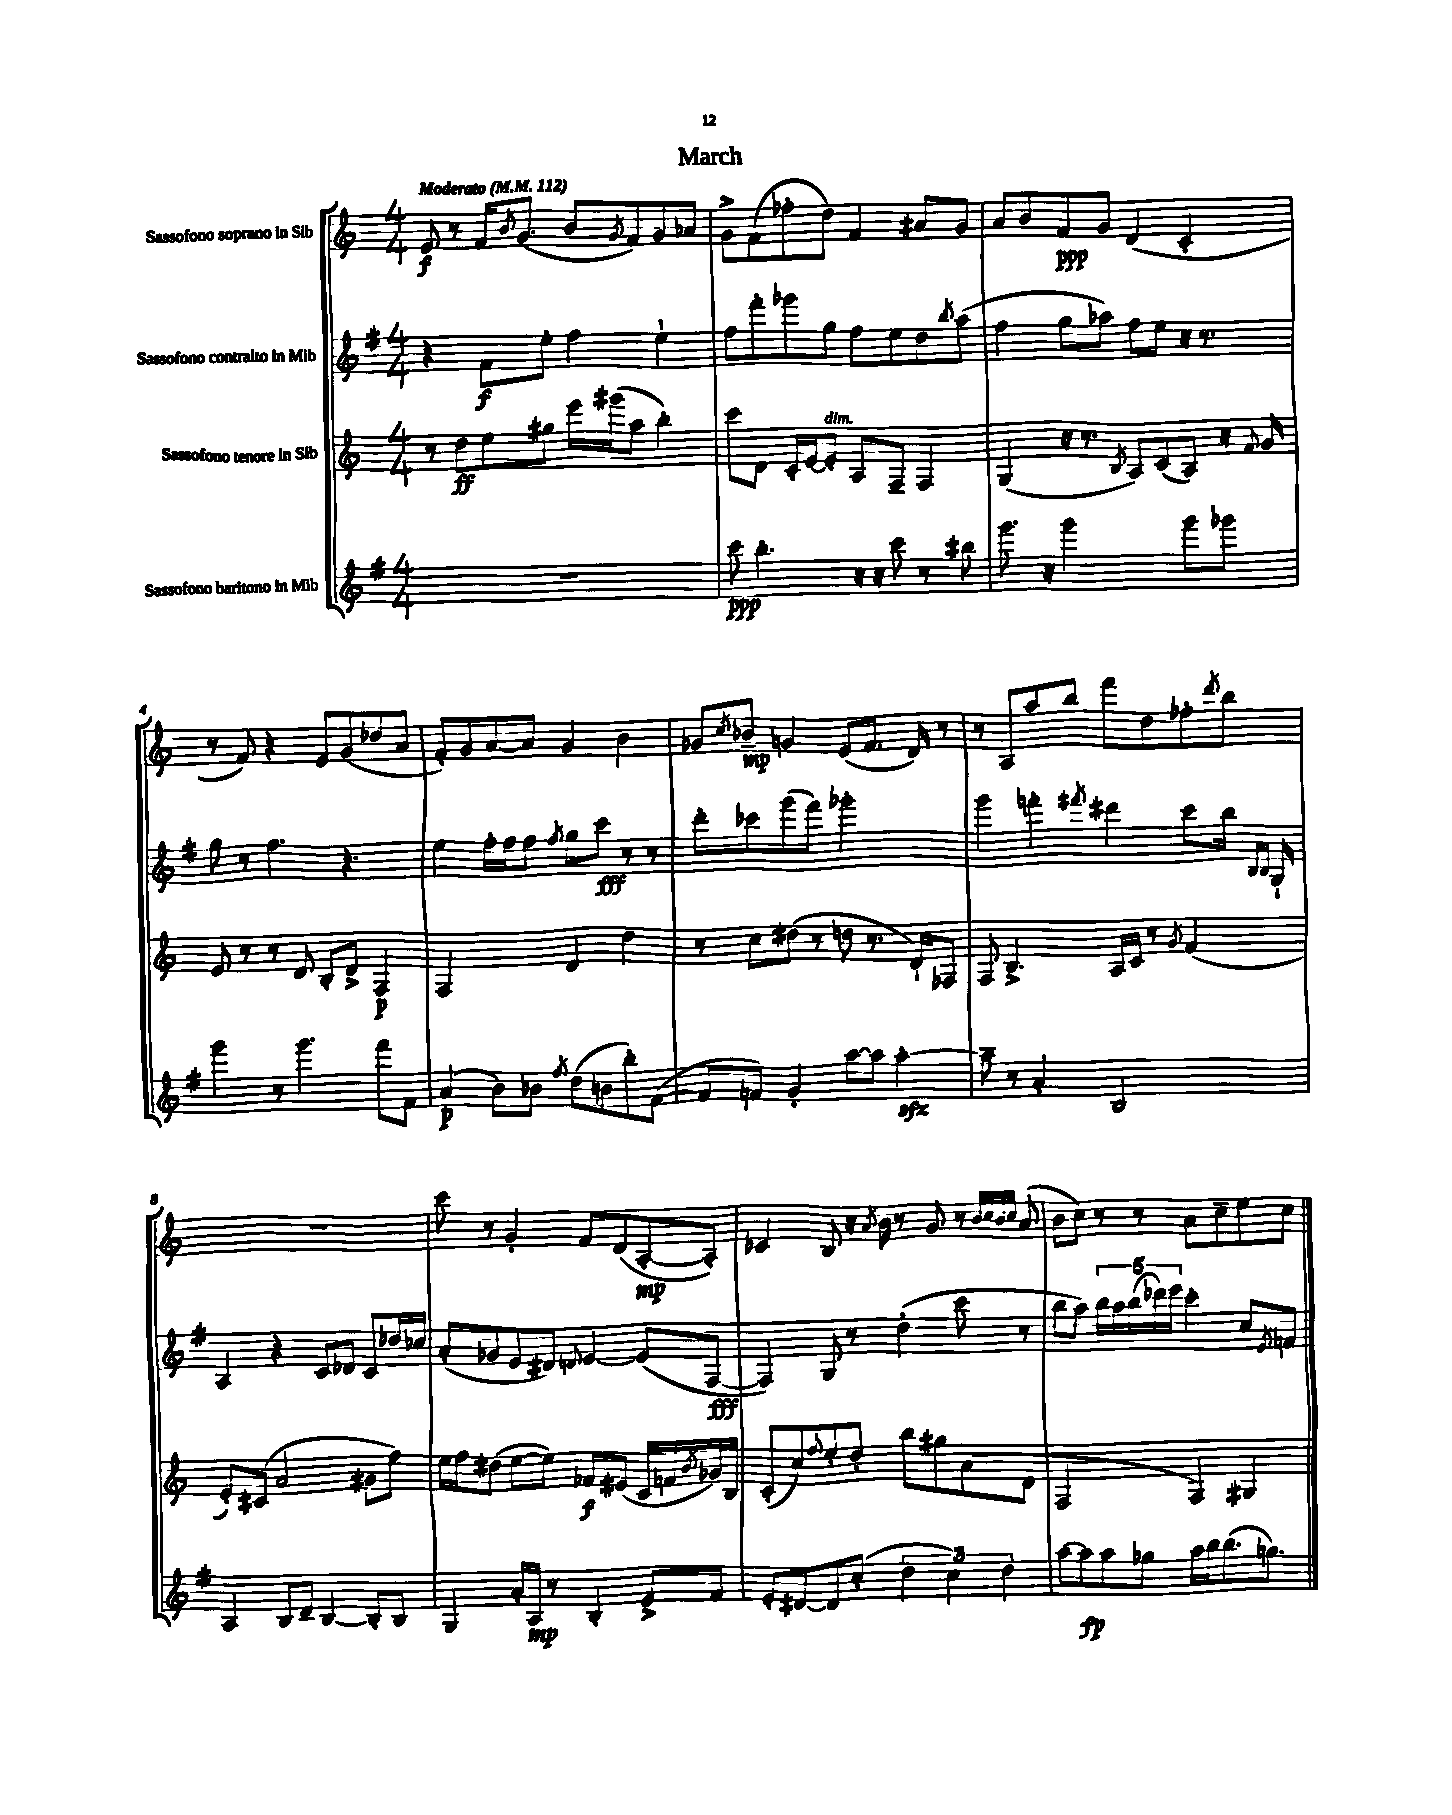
\header { title = "March" }
<<
\new StaffGroup <<
\new Staff = "s0" \with { instrumentName = "Sassofono soprano in Sib" } {
    \clef treble \key c \major \numericTimeSignature \time 4/4 \tempo "Moderato" 4 = 112
    e'8\f r8 f'16 \acciaccatura { b'8 } g'8.( b'8 \acciaccatura { g'8 } f'8) g'8 aes'8 |
    g'8-> f'8( fes''8-. d''8) f'4 ais'8 g'8 |
    a'8 b'8 f'8\ppp g'8 d'4( c'4-. |
    r8 f'8) r4 e'8 g'8( des''8 a'8 |
    f'8-.) g'8 a'8~ a'8 g'4 b'4 |
    ges'8 \acciaccatura { c''8 } bes'8--\mp g'4 e'8( f'8. d'16) r8 |
    r8 a8 a''8 b''8 f'''8 d''8 fes''8-. \acciaccatura { d'''8 } b''8 |
    R1 |
    c'''8 r8 g'4-. f'8 d'8( a8~-.\mp a8-.) |
    ces'4 b8 r16 \acciaccatura { a'8 } b'16 r8 g'8 r8 \grace { b'32 c''32 b'32 c''32 } a'8( |
    b'8 c''8) r8 r8 a'8 c''8-- e''8 c''8 \bar "|." |
}
\new Staff = "s1" \with { instrumentName = "Sassofono contralto in Mib" } {
    \clef treble \key g \major \numericTimeSignature \time 4/4
    r4 fis'8\f e''8-. fis''4 e''4-! |
    fis''8 fis'''8-. ges'''8 g''8 fis''8 e''8 d''8 \acciaccatura { b''8 } a''8( |
    fis''4 g''8 aes''8) fis''8 e''8 r16 r8. |
    g''8 r8 fis''4. r4. |
    e''4 fis''16-. fis''16 fis''8 \acciaccatura { fis''8 } g''8 c'''8\fff r8 r8 |
    d'''8-. ces'''8 g'''8( fis'''8) ges'''2-. |
    g'''4 f'''4-. \acciaccatura { fis'''8 } dis'''4 c'''8 b''16 \grace { b16 b16 } g16-! |
    a4 r4 c'8 des'8 c'8 des''16 ces''16 |
    a'8-.( ges'8 e'8 dis'8) \appoggiatura { d'8 } e'4~ e'8( fis8~\fff |
    fis4) g8 r8 d''4-.( c'''8 r8 |
    b''8 a''8) \tuplet 5/4 { b''16 a''16 b''16( des'''16) e'''16 } c'''4-. c''8 \acciaccatura { e'8 } f'8 \bar "|." |
}
\new Staff = "s2" \with { instrumentName = "Sassofono tenore in Sib" } {
    \clef treble \key c \major \numericTimeSignature \time 4/4
    r8 d''8\ff e''8 gis''8 e'''16 gis'''16( a''8 b''4-.) |
    c'''8 d'8 c'16-. e'16~ e'8-.^\markup { \italic "dim." } a8 f8-- f4 |
    g4( r16 r8. \acciaccatura { b8 } a8) c'8( a8) r16 \appoggiatura { f'8 } g'16 |
    e'8 r8 r8 d'8 b8-. d'8-> f4\p |
    f2 d'4 d''4 |
    r8 c''8 dis''8( r8 d''8 r8. d'16-!) fes8 |
    f8 b4.-> a16 c'16 r8 \acciaccatura { g'8 } f'4( |
    e'8-.) cis'8( a'2 gis'8 f''8) |
    e''16 f''16 dis''8( e''8~ e''8) fes'8\f eis'8( c'16 f'16 \acciaccatura { b'8 } ges'16) b16 |
    c'8-.( c''8) \appoggiatura { f''8 } e''8-. d''8-. b''8 gis''8 a'8( d'8 |
    f2 f4) gis4 \bar "|." |
}
\new Staff = "s3" \with { instrumentName = "Sassofono baritono in Mib" } {
    \clef treble \key g \major \numericTimeSignature \time 4/4
    R1 |
    c'''8\ppp b''4.-. r16 r16 c'''8 r8 bis''8 |
    g'''8. r16 g'''2 g'''8 ges'''8 |
    g'''4 r8 g'''4. fis'''8 fis'8 |
    a'4\p( b'8) bes'8 \acciaccatura { fis''8 } d''8( b'8 b''8-.) fis'8~( |
    fis'8 f'8) g'4-. a''8~ a''8 a''4~-.\sfz |
    a''8-- r8 a'4-. b2 |
    a4 b8 d'8-- b4~ b8-. b8 |
    g4 a'16-. a16\mp r8 b4-. e'8-> fis'8 |
    e'8-. dis'8~ dis'8 c''8-.( \tuplet 3/2 { d''4 c''4) d''4 } |
    a''8~ a''8\fp a''8 ges''8 a''16 b''16 b''8.( g''8.) \bar "|." |
}
>>
>>
